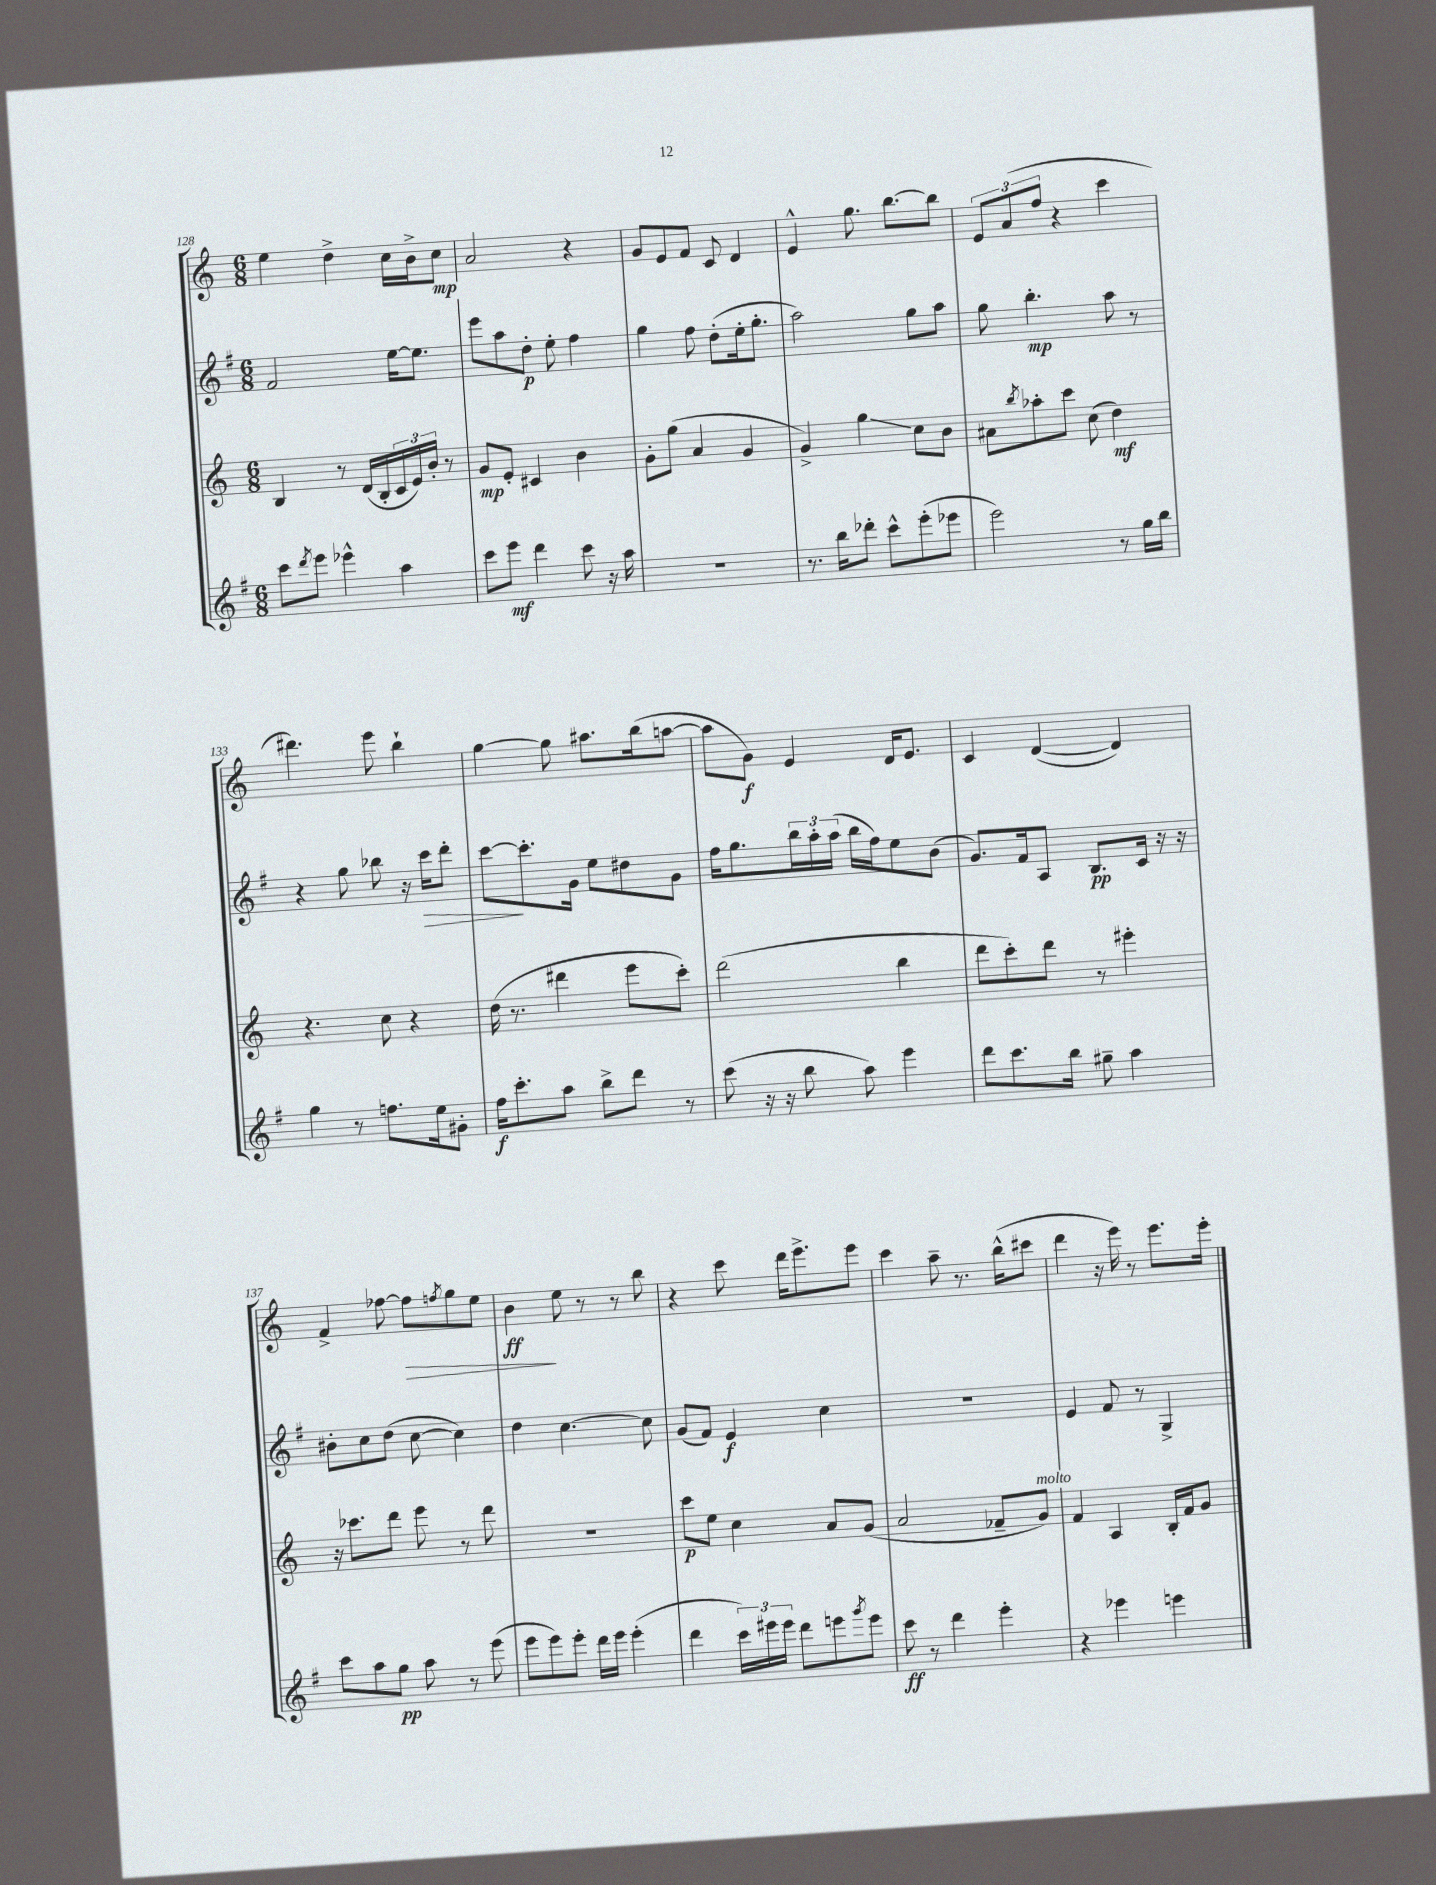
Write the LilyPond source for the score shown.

<<
\new StaffGroup <<
\new Staff = "s0" {
    \clef treble \key c \major \numericTimeSignature \time 6/8
    e''4 d''4-> c''16 b'16-> c''8\mp |
    a'2 r4 |
    g'8 e'8 f'8 c'8 d'4 |
    e'4-^ g''8. b''8.~ b''8 |
    \tuplet 3/2 { e'8 a'8( f''8 } r4 c'''4 |
    dis'''4.) e'''8 b''4-! |
    g''4~ g''8 ais''8. b''16( a''8~ |
    a''8 g'8\f) e'4 d'16 e'8. |
    c'4 d'4~( d'4) |
    f'4-> fes''8~ fes''8\> \acciaccatura { f''8 } g''8 e''8 |
    b'4\ff\! e''8 r8 r8 b''8 |
    r4 c'''8 d'''16 e'''8.-> e'''8 |
    c'''4 a''8-- r8. b''16-^( cis'''8 |
    d'''4 r16 e'''16) r8 e'''8. e'''16-. \bar "|." |
}
\new Staff = "s1" {
    \clef treble \key g \major \numericTimeSignature \time 6/8
    fis'2 e''16~ e''8. |
    e'''8 a''8 d''8-.\p e''8-. fis''4 |
    g''4 fis''8 d''8-.( e''16-. g''8.-. |
    a''2) g''8 a''8 |
    g''8 b''4.-.\mp a''8 r8 |
    r4 g''8 bes''8 r16 c'''16\> d'''8-. |
    c'''8~\! c'''8.-. g'16 e''8 dis''8 g'8 |
    fis''16 g''8. \tuplet 3/2 { b''16 a''16-. a''16( } b''16 fis''16) e''8 b'8( |
    g'8.) fis'16 a8 b8.\pp c'16 r16 r16 |
    bis'8-. c''8 d''8( c''8~ c''4) |
    d''4 c''4.~ c''8 |
    g'8( fis'8) e'4\f c''4 |
    R2. |
    e'4 fis'8 r8 g4-> \bar "|." |
}
\new Staff = "s2" {
    \clef treble \key c \major \numericTimeSignature \time 6/8
    b4 r8 d'16( b16-. \tuplet 3/2 { c'16 e'16) b'16-. } r8 |
    g'8\mp e'8-. cis'4 b'4 |
    g'8-. g''8( a'4 g'4 |
    g'4->) g''4\glissando c''8 b'8 |
    ais'8 \acciaccatura { b''8 } aes''8-. c'''8 c''8( d''4\mf) |
    r4. c''8 r4 |
    d''16( r8. dis'''4 e'''8 c'''8-.) |
    d'''2( b''4 |
    d'''8 c'''8-.) d'''8 r8 eis'''4-. |
    r16 ces'''8. d'''8 e'''8 r8 d'''8 |
    R2. |
    c'''8\p e''8 c''4 a'8 g'8( |
    a'2 fes'8-- g'8^\markup { \italic "molto" }) |
    f'4 a4 b16-. f'16 g'8 \bar "|." |
}
\new Staff = "s3" {
    \clef treble \key g \major \numericTimeSignature \time 6/8
    c'''8 \acciaccatura { d'''8 } e'''8 ees'''4-^ a''4 |
    c'''8 e'''8\mf d'''4 c'''8 r16 a''16 |
    R2. |
    r8. b''16 des'''8-. c'''8-^ e'''8-.( ees'''8 |
    e'''2) r8 g''16 b''16 |
    g''4 r8 f''8. e''16 gis'8-. |
    fis''16\f c'''8.-. a''8 b''8-> d'''8 r8 |
    c'''8( r16 r16 b''8 a''8) e'''4 |
    d'''8 c'''8. b''16 gis''8-- a''4 |
    c'''8 a''8 g''8\pp a''8 r8 e'''8( |
    e'''8 e'''8) e'''8-. d'''16 e'''16 e'''4-.( |
    d'''4 \tuplet 3/2 { c'''16) eis'''16 eis'''16 } d'''8 e'''8 \acciaccatura { g'''8 } e'''8 |
    c'''8\ff r8 d'''4 e'''4-. |
    r4 ees'''4 e'''4 \bar "|." |
}
>>
>>
\layout { \context { \Score currentBarNumber = #128 } }
